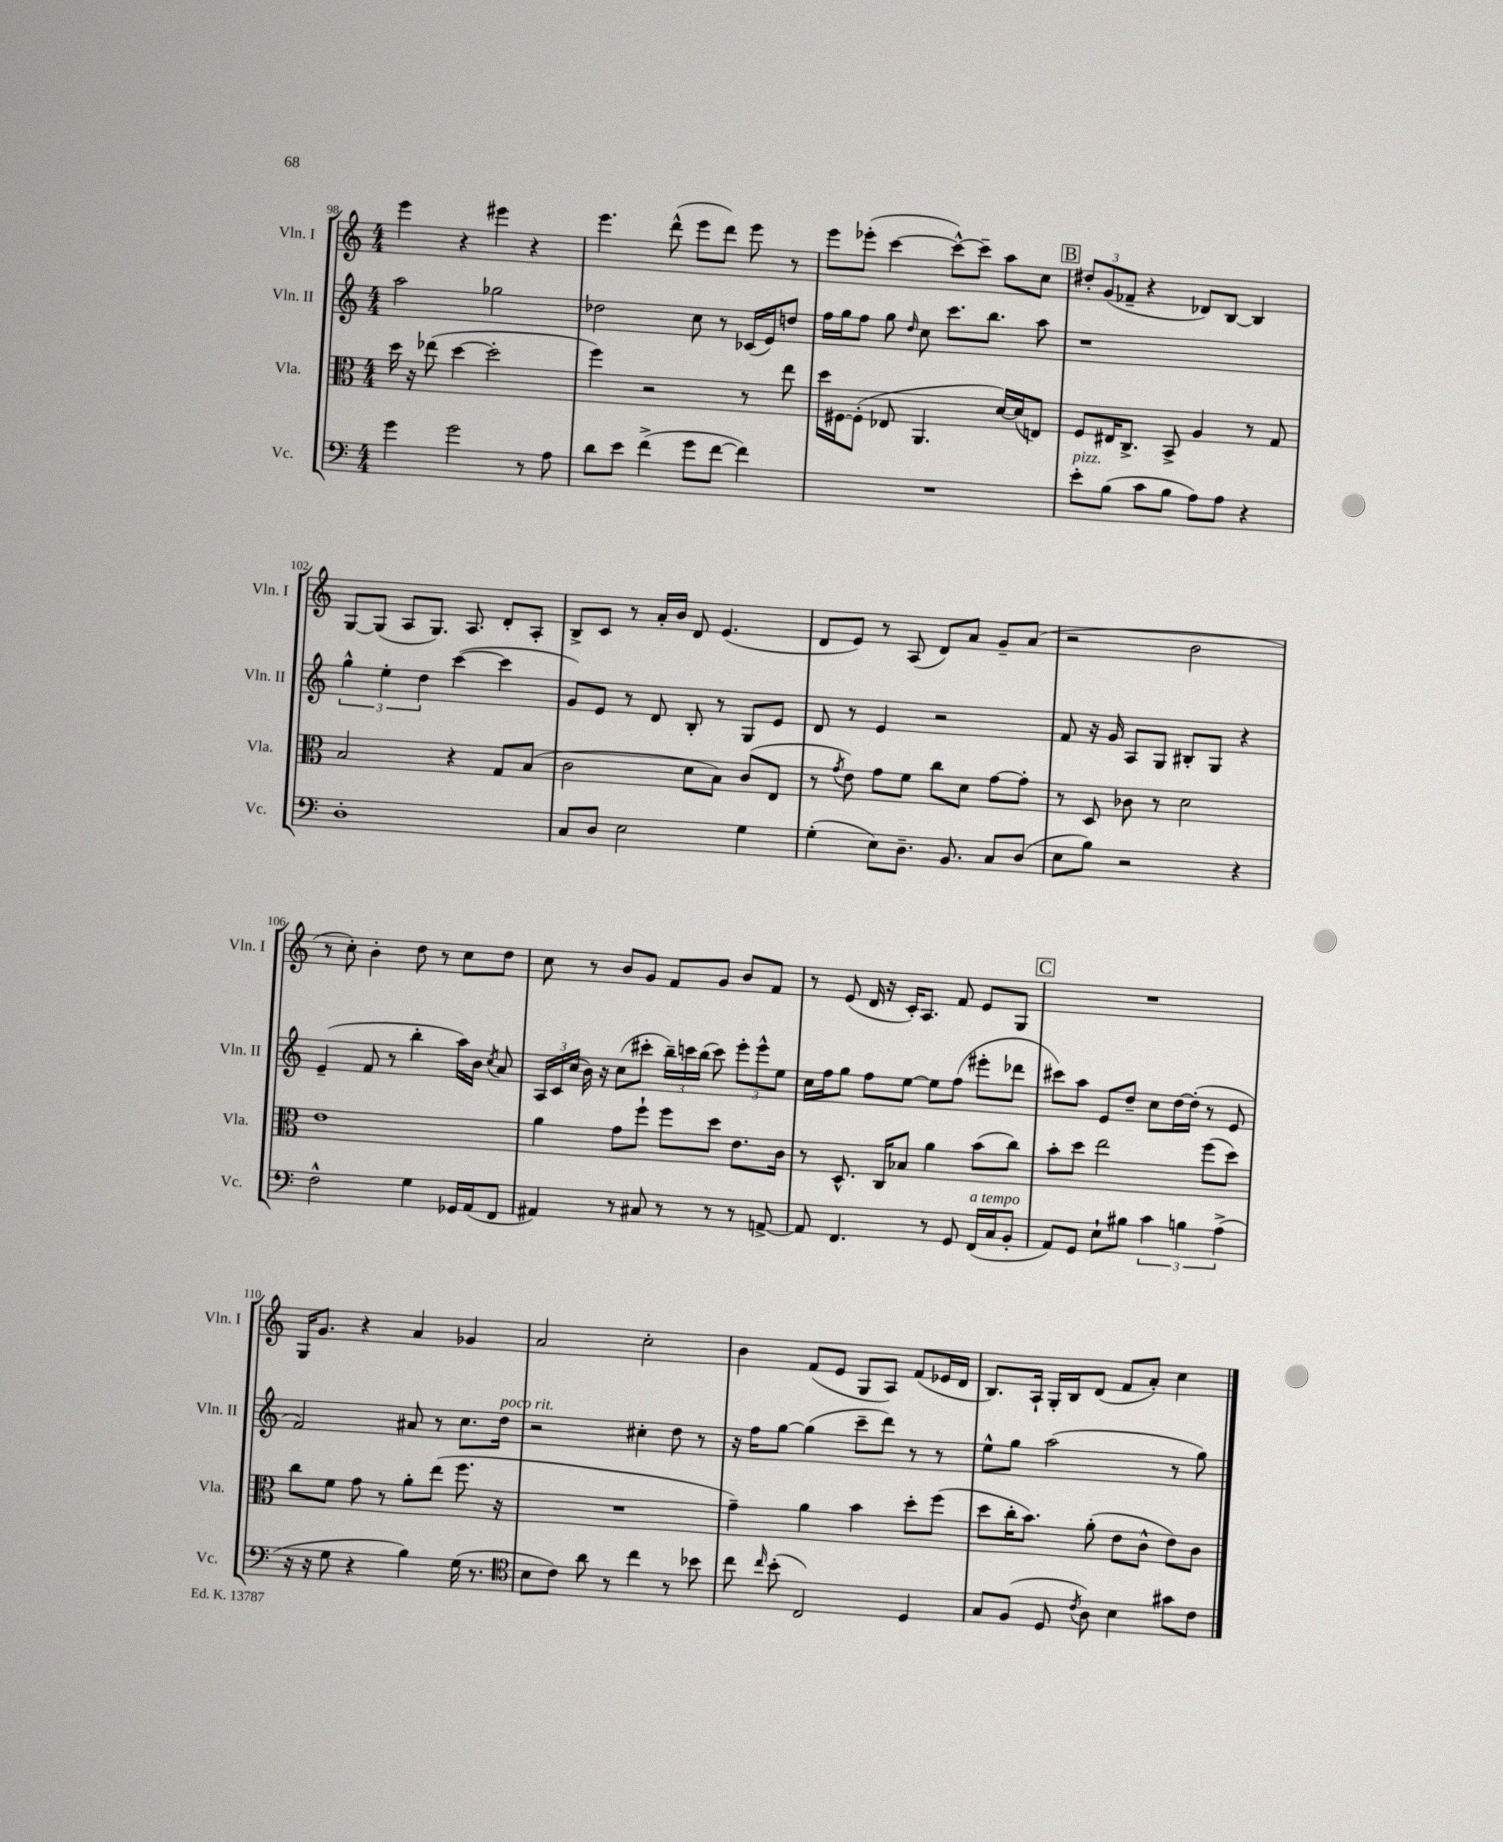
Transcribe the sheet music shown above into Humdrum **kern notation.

**kern	**kern	**kern	**kern
*staff4	*staff3	*staff2	*staff1
*clefF4	*clefC3	*clefG2	*clefG2
*k[]	*k[]	*k[]	*k[]
*M4/4	*M4/4	*M4/4	*M4/4
4g	16dd	2aa	4eee
.	16r	.	.
.	(8ee-	.	.
2g	[4dd	.	4r
.	2dd']	2gg-	4eee#
8r	.	.	4r
8A	.	.	.
=	=	=	=
8d	4ff)	2dd-	4.eee
8e	.	.	.
(4f^	2r	.	.
.	.	.	(8ddd^^
8g	.	8cc	8eee
[8f	.	8r	8ddd)
4f])	8r	(16c-	8eee
.	.	16e)	.
.	8ee	8dd	8r
=	=	=	=
1r	16dd	16ff	8eee
.	[16F#	16gg	.
.	(8F#']	8ff	(8eee-'
.	8E-	8gg	[4ccc
.	.	16qqdd	.
.	4.AA	8cc	.
.	.	8.ccc	8ccc^^_)
.	.	.	8ccc~]
.	.	8.bb	.
.	[16d)	.	8aa
.	(16d]	.	.
.	8E)	8aa	8cc
=	=	=	=
8e'	8F	1r	12dd#'
.	.	.	(12g
(8B	16E#	.	.
.	.	.	12f-~
.	8.C^	.	.
8c	.	.	4r
8B	8BB^	.	.
8A)	4A	.	8d-)
8A	.	.	[8B
4r	8r	.	4B]
.	8G	.	.
=	=	=	=
1D'	2B	6gg^^	[8G
.	.	.	(8G]
.	.	6ee'	.
.	.	.	8A
.	.	6dd	.
.	.	.	8.G)
.	4r	([4ccc	.
.	.	.	8.A
.	8G	4ccc]	8d'
.	(8B	.	8A'
=	=	=	=
8C	2c	8g)	8B^
8D	.	8e	8c
2E	.	8r	8r
.	.	8d	16a'
.	.	.	16b
.	8d	8B'	8d
.	8B)	8r	(4.e
4G	(8c	8G	.
.	8E	8e	.
=	=	=	=
(4G'	8r	8d	8d
.	8qg	.	.
.	8e)	8r	8e)
8E)	8g	4e	8r
8.D~	8f	.	(8A
.	8cc	2r	8d)
8.BB	.	.	.
.	8d	.	8a
8C	[8g	.	8g~
(8D	8g']	.	(8a
=	=	=	=
8E	8r	8f	2r
8B)	8D	16r	.
.	.	16g	.
2r	8c-	8A	.
.	8r	8G	.
.	2d	8B#'	2b
.	.	8G	.
4r	.	4r	.
=	=	=	=
2F^^	1e	(4e~	8r
.	.	.	8cc')
.	.	8f	4b'
.	.	8r	.
4G	.	4bb'	8dd
.	.	.	8r
16GG-	.	16aa)	8cc
(16AA	.	16b	.
.	.	8qcc	.
8FF	.	8a	8dd
=	=	=	=
4AA#)	4a	24A	8cc
.	.	24c	.
.	.	(24cc	.
.	.	16b)	8r
.	.	16r	.
8r	8g	(8cc	8b
8C#	8ff`	8ccc#'	8g
8r	8ff	24bb~)	8f
.	.	24ccc	.
.	.	(24bb	.
8r	8dd	8ccc)	8g
8r	8.e	12eee'	8b
.	.	12eee^^	.
[8AA^	.	.	8f
.	.	12ee	.
.	16c	.	.
=	=	=	=
8AA]	8r	16cc	8r
.	.	16ff	.
4.FF	8.D^^	8gg	(8e
.	.	8ff	16d
.	16C	.	16r
.	8B-	[8ee	16c')
.	.	.	8.A
8r	4a	8ee]	.
8GG	.	(8ff	8f
(16FF	(8b	8eee#'	8e
16C	.	.	.
8BB'	8cc)	8ddd-	8G
=	=	=	=
8AA)	8b'	8ccc#)	1r
8GG	8dd	8aa	.
8E`	2ee	8e	.
8B#	.	8dd~	.
6c	.	8cc	.
.	.	[16dd	.
6B	.	.	.
.	.	(16dd']	.
.	(8ff	8r	.
(6A^	.	.	.
.	8dd)	8e	.
=	=	=	=
16r	8cc	2f)	16G
16r	.	.	8.g
8G	8f	.	.
4r	8g	.	4r
.	8r	.	.
4B)	8a'	8a#	4a
.	(8ee	8r	.
(16G	8.ff	8.cc	4g-
8.r	.	.	.
.	16r	16dd	.
=	=	=	=
*clefC4	*	*	*
8B	1r	2r	2a
8c)	.	.	.
8a	.	.	.
8r	.	.	.
4cc	.	4cc#'	2cc'
8r	.	8dd	.
8b-	.	8r	.
=	=	=	=
8cc	4g~)	16r	4b
.	.	16ff	.
16qqcc	.	.	.
(8b'	.	[8gg	.
2C)	4a	(4gg]	(8f
.	.	.	8e
.	4b	8ccc~	8G
.	.	8ddd)	8A)
4D	8dd'	8r	(8f
.	(8ff	8r	16e-
.	.	.	16d
=	=	=	=
8G	8dd	8ee^^	8.B)
(8F	16cc'	8gg	.
.	8.b)	.	16A`
8D	.	(2aa	16G'
.	.	.	16B
8qc	.	.	.
8A)	(8a'	.	(8d
4B	8e	.	8f
.	8c^^	.	8a')
8g#	8e)	8r	4cc
8c	8c	8gg)	.
==	==	==	==
*-	*-	*-	*-
